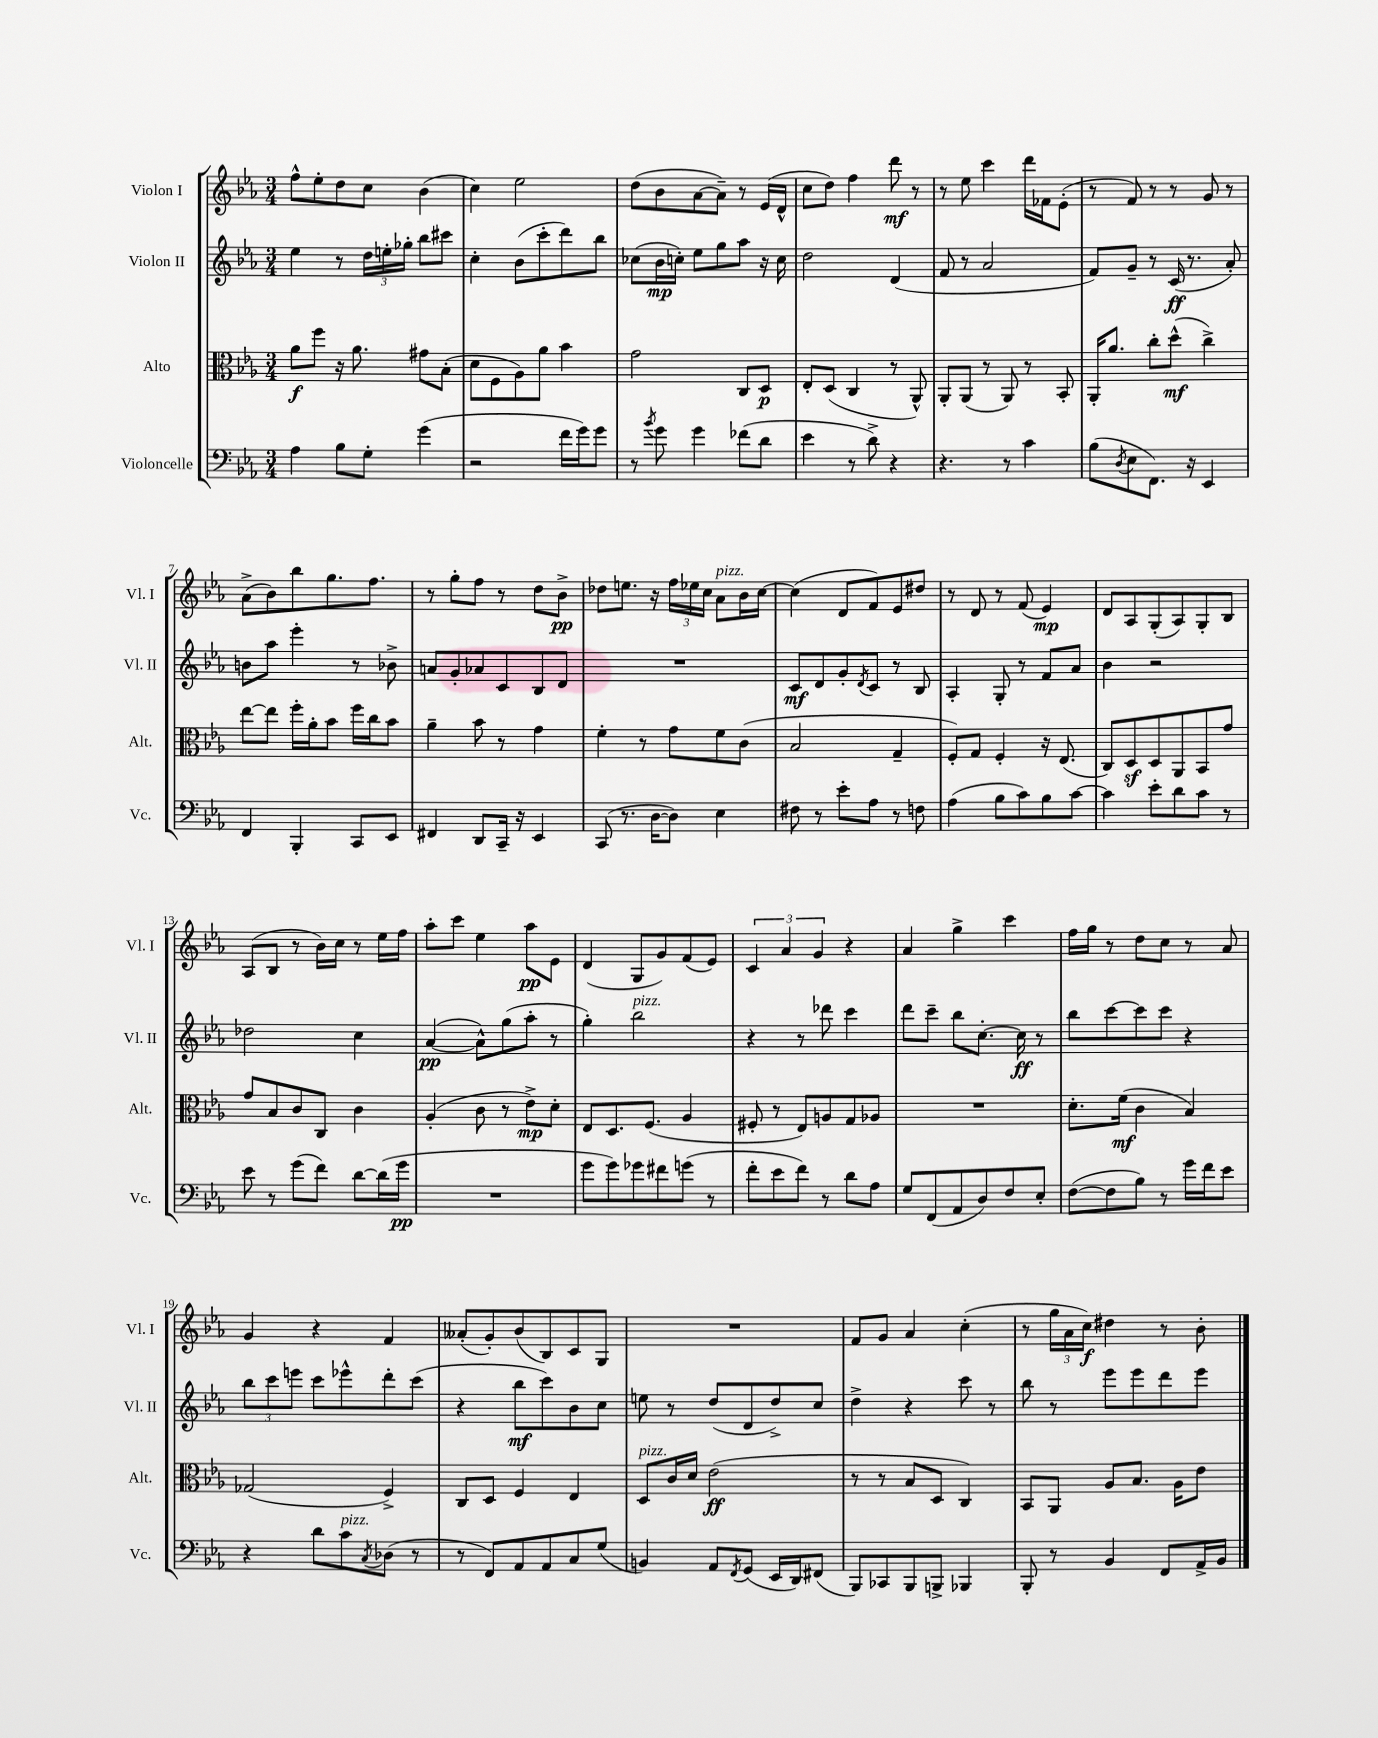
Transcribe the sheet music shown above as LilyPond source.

<<
\new StaffGroup <<
\new Staff = "s0" \with { instrumentName = "Violon I" shortInstrumentName = "Vl. I" } {
    \clef treble \key ees \major \numericTimeSignature \time 3/4
    f''8-^ ees''8-. d''8 c''8 bes'4( |
    c''4) ees''2 |
    d''8( bes'8 aes'8~ aes'8--) r8 ees'16( d'16-^ |
    c''8 d''8) f''4 d'''8\mf r8 |
    r8 ees''8 c'''4 d'''16 fes'16 ees'8-.( |
    r8 f'8) r8 r8 g'8 r8 |
    aes'8->( bes'8) bes''8 g''8. f''8. |
    r8 g''8-. f''8 r8 d''8 bes'8->\pp |
    des''8 e''8. r16 \tuplet 3/2 { f''16 ees''16 c''16 } aes'8^\markup { \italic "pizz." } bes'16 c''16~ |
    c''4( d'8 f'8) ees'8 dis''8 |
    r8 d'8 r8 f'8( ees'4\mp) |
    d'8 aes8 g8-.( aes8) g8-. bes8 |
    aes8( bes8 r8 bes'16) c''16 r8 ees''16 f''16 |
    aes''8-. c'''8 ees''4 aes''8\pp ees'8 |
    d'4( g8 g'8) f'8( ees'8) |
    \tuplet 3/2 { c'4 aes'4 g'4 } r4 |
    aes'4 g''4-> c'''4 |
    f''16 g''16 r8 d''8 c''8 r8 aes'8 |
    g'4 r4 f'4 |
    aeses'8-.( g'8-.) bes'8( bes8) c'8 g8 |
    R2. |
    f'8 g'8 aes'4 c''4-.( |
    r8 \tuplet 3/2 { g''16 aes'16 c''16\f) } dis''4 r8 bes'8-. \bar "|." |
}
\new Staff = "s1" \with { instrumentName = "Violon II" shortInstrumentName = "Vl. II" } {
    \clef treble \key ees \major \numericTimeSignature \time 3/4
    ees''4 r8 \tuplet 3/2 { d''16 e''16-. ges''16-. } bes''8 cis'''8 |
    c''4-. bes'8( c'''8-. d'''8) bes''8 |
    ces''8( bes'16\mp c''16-.) ees''8 g''8 aes''8 r16 c''16 |
    d''2 d'4( |
    f'8 r8 aes'2 |
    f'8) g'8-- r8 c'16\ff( r8. aes'8-.) |
    b'8 aes''8 ees'''4-. r8 bes'8-> |
    a'8 g'8-. aes'8 c'8 bes8 d'8 |
    R2. |
    c'8\mf d'8 g'8-. \acciaccatura { d'8 } c'8 r8 bes8 |
    aes4-. g8-. r8 f'8 aes'8 |
    bes'4 r2 |
    des''2 c''4 |
    aes'4~\pp( aes'8-^) g''8( aes''8-. r8 |
    g''4-.) bes''2^\markup { \italic "pizz." } |
    r4 r8 des'''8 c'''4 |
    d'''8 c'''8-- bes''8 c''8.~-. c''16\ff r8 |
    bes''8 c'''8~ c'''8 c'''8 r4 |
    \tuplet 3/2 { bes''8 c'''8 e'''8 } c'''8 ees'''8-^ d'''8-. c'''8( |
    r4 bes''8\mf c'''8) bes'8 c''8 |
    e''8 r8 d''8( d'8 d''8->) c''8 |
    d''4-> r4 c'''8 r8 |
    bes''8 r8 ees'''8 ees'''8 d'''8 ees'''8 \bar "|." |
}
\new Staff = "s2" \with { instrumentName = "Alto" shortInstrumentName = "Alt." } {
    \clef alto \key ees \major \numericTimeSignature \time 3/4
    aes'8\f f''8 r16 aes'8. gis'8 bes8-.( |
    d'8 f8 aes8) aes'8 bes'4 |
    g'2 c8 d8\p |
    ees8-. d8( c4 r8 aes,8-^) |
    aes,8-. aes,8( r8 aes,8) r8 bes,8-. |
    aes,16-. aes'8. c''8-. d''8-^\mf( c''4->) |
    ees''8~ ees''8 f''16-. aes'16-. bes'8 f''16 c''16 bes'8 |
    aes'4-- bes'8 r8 g'4 |
    f'4-. r8 g'8 f'8 c'8( |
    bes2 g4-- |
    f8-.) g8 f4-. r16 ees8.( |
    c8) d8\sf d8 aes,8 bes,8 g'8 |
    g'8 bes8 c'8 c8 c'4 |
    aes4-.( c'8 r8 ees'8->\mp) d'8-. |
    ees8 d8. f8.( aes4 |
    fis8-. r8 ees8) a8 g8 aes8 |
    R2. |
    d'8.-. f'16\mf( c'4 bes4) |
    ges2( f4->) |
    c8 d8 f4 ees4 |
    d8^\markup { \italic "pizz." } c'16 d'16 ees'2\ff( |
    r8 r8 bes8 d8 c4) |
    bes,8 aes,8 aes8 bes8. aes16 ees'8 \bar "|." |
}
\new Staff = "s3" \with { instrumentName = "Violoncelle" shortInstrumentName = "Vc." } {
    \clef bass \key ees \major \numericTimeSignature \time 3/4
    aes4 bes8 g8-. g'4( |
    r2 f'16 g'16) g'8 |
    r8 \acciaccatura { bes'8 } g'8 g'4 fes'8( d'8 |
    ees'4 r8 d'8->) r4 |
    r4. r8 c'4 |
    bes8( \acciaccatura { d8 } ees8 f,8.) r16 ees,4 |
    f,4 bes,,4-. c,8 ees,8 |
    fis,4 d,8 c,16-- r16 ees,4 |
    c,8( r8. d16~ d8) ees4 |
    fis8 r8 ees'8-. aes8 r8 f8 |
    aes4( bes8 c'8) bes8 c'8~ |
    c'4 ees'8-. d'8 c'8 r8 |
    ees'8 r8 g'8( f'8) d'8~ d'16( g'16\pp |
    R2. |
    g'8 g'8) ges'8 fis'8 g'8( r8 |
    f'8-. ees'8 f'8) r8 d'8 aes8 |
    g8 f,8( aes,8 d8) f8 ees8-. |
    f8~( f8 bes8) r8 g'16 f'16 ees'8 |
    r4 d'8 c'8^\markup { \italic "pizz." } \acciaccatura { c8 } des8( r8 |
    r8 f,8) aes,8 aes,8 c8 g8( |
    b,4) aes,8 \acciaccatura { f,8 } g,8( ees,16 d,16) fis,8( |
    bes,,8) ces,8 bes,,8 b,,8-> bes,,4 |
    bes,,8-. r8 bes,4 f,8 aes,16-> bes,16 \bar "|." |
}
>>
>>
